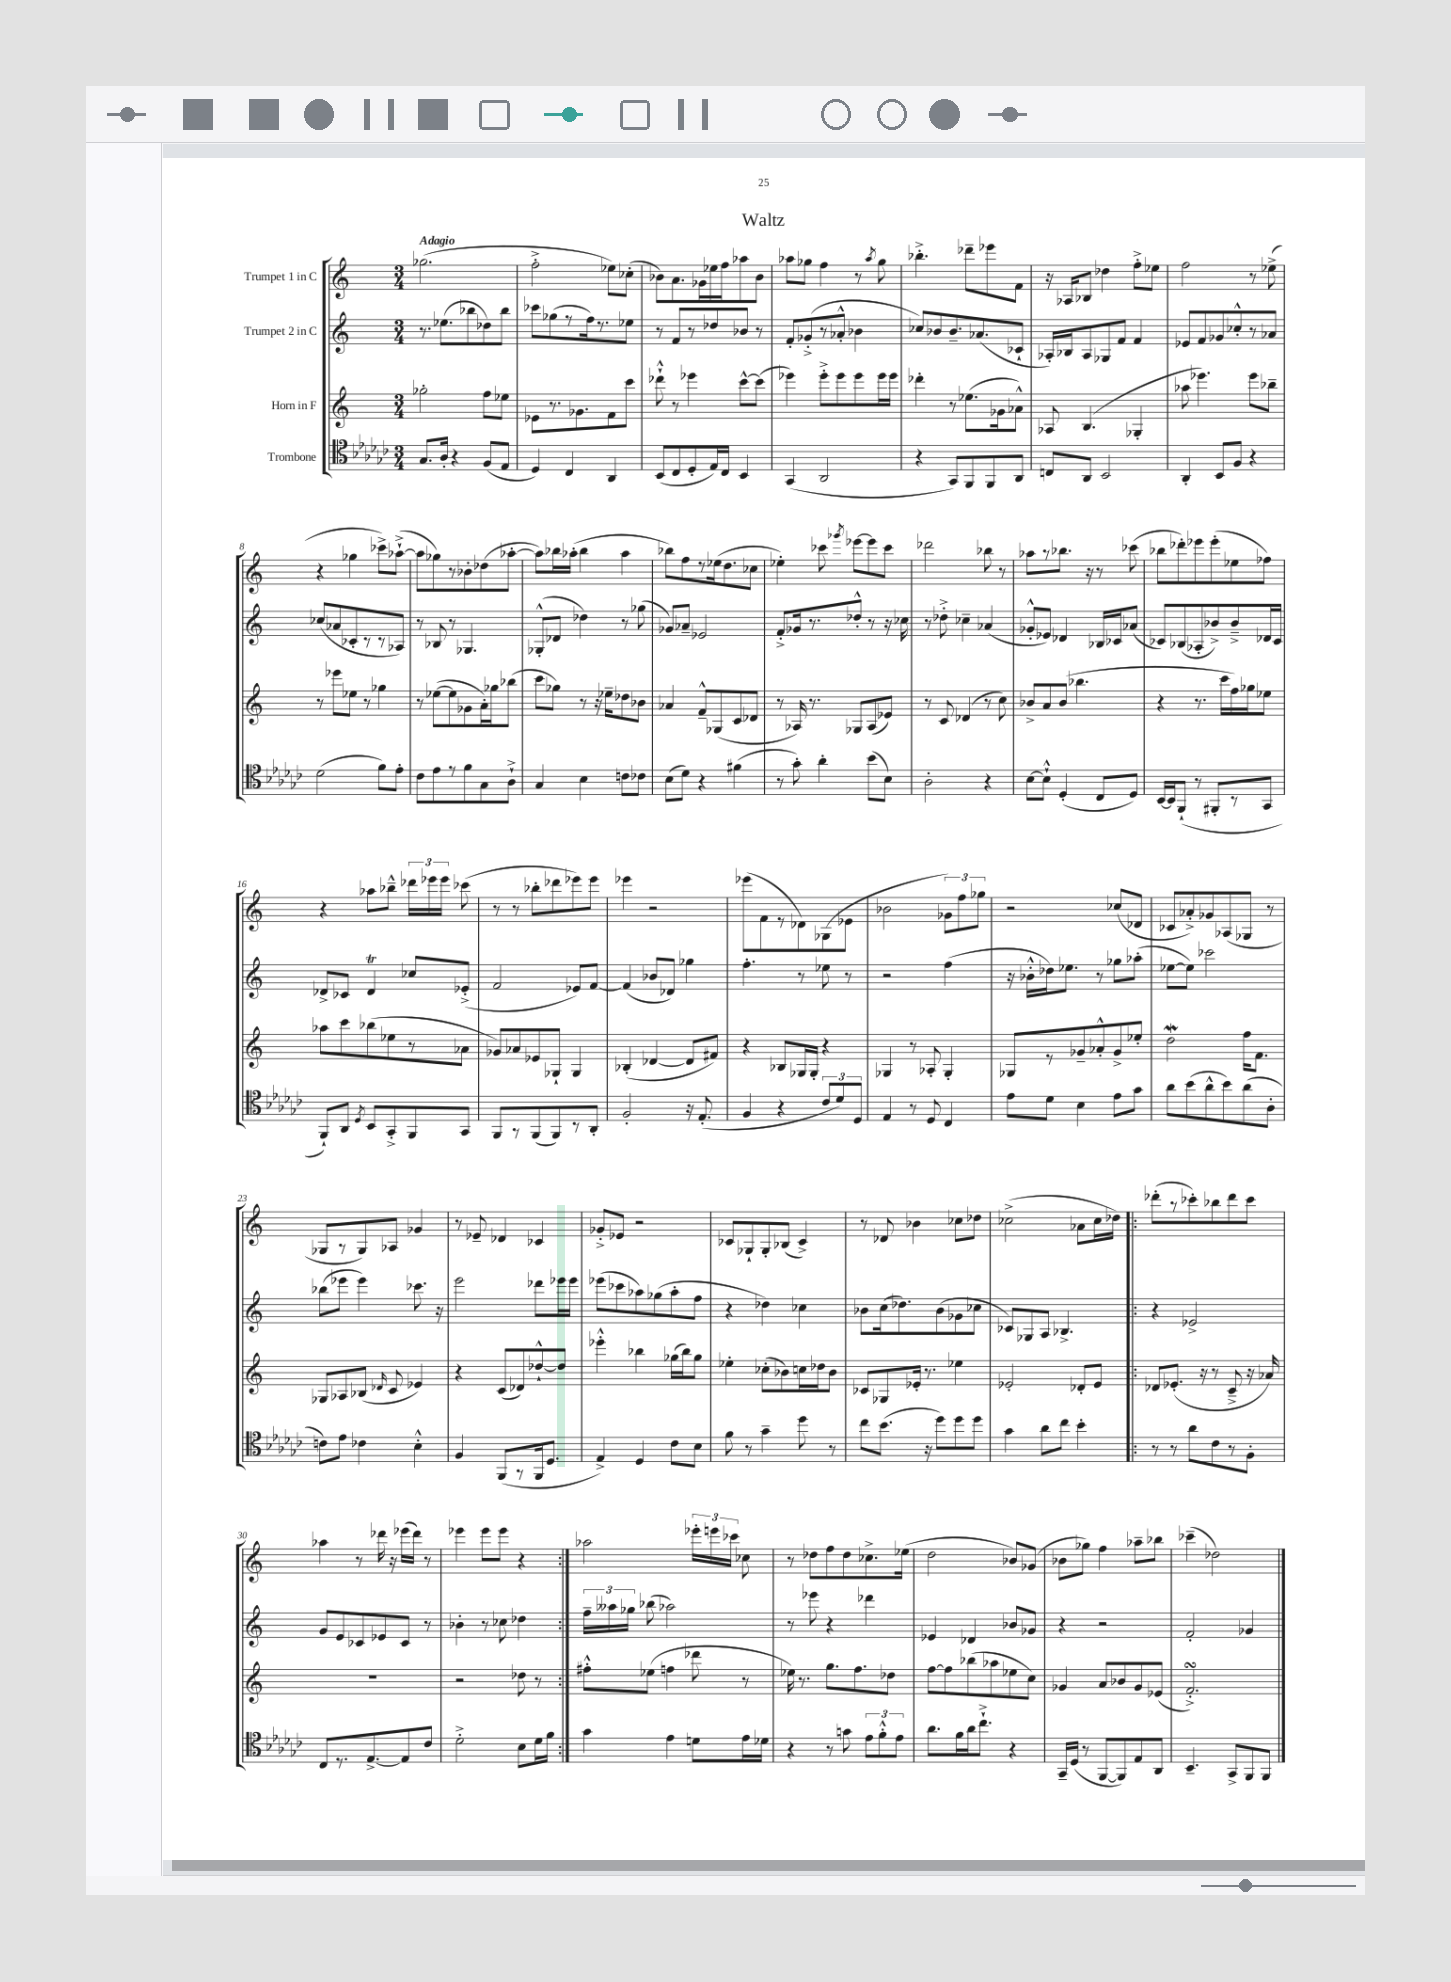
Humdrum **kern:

**kern	**kern	**kern	**kern
*staff4	*staff3	*staff2	*staff1
*clefC4	*clefG2	*clefG2	*clefG2
*k[b-e-a-d-g-c-]	*k[]	*k[]	*k[]
*M3/4	*M3/4	*M3/4	*M3/4
8.G-	2gg-'	8.r	(2.gg-
16A-'	.	(8.ee-	.
4r	.	.	.
.	.	8bb-	.
(8F	8ff	8dd-)	.
8E-	8ee-	8bb-	.
=	=	=	=
4D-)	8e-	8ccc-	2ff'^
.	8.r	(8gg-	.
4C-	.	8r	.
.	8.g-	.	.
.	.	16ff)	.
.	.	8.r	.
4AA-	8f	.	8ee-)
.	8ccc	8ee-	(8cc-'
=	=	=	=
(8BB-	8ddd-`^^	8r	8b-)
8C-	8r	8f	8.a
8D-'	4eee-	8r	.
.	.	.	16g-
16E-)	.	8dd-	16ee-
16C-	.	.	16ff
4BB-	[8ccc^^	8b-	8aa-
.	(8ccc]	8r	8b-
=	=	=	=
(4GG-	4eee-)	8f'	8aa-
.	.	(8g-'^	8gg-
2AA-	8eee-'^	8r	4ff
.	8eee-	8a-'^^	.
.	8eee-	4b-	8r
.	.	.	8qaa-
.	16eee-	.	8gg-
.	16eee-	.	.
=	=	=	=
4r	4ddd-'	8cc-)	4.bb-'^
.	.	8b-	.
8GG-)	8r	8.b-~	.
8FF	(8.ee-	.	8ddd-~
.	.	(8.a-	.
8FF	.	.	8eee-
.	16g-	.	.
8AA-	8a-^^)	8c-`	8f
=	=	=	=
8C	8A-	16A-')	16r
.	.	16B-	16A-
8AA-	(4.B	8A-	8B-
2BB-	.	8G-	4dd-
.	.	8f	.
.	4G-'	4f	8ff'^
.	.	.	8ee-
=	=	=	=
4AA-'	8aa-	8e-	2ff
.	4.eee-)	8f	.
8BB-	.	8g-	.
8F	.	8cc-'^^	.
4r	8eee-	8r	8r
.	8bb-~	8a-	(8ee-^
=	=	=	=
(2d-	8r	(8cc-	4r
.	8eee-	8a-	.
.	8ee-	8c-'	4gg-
.	8r	8r	.
8f)	4gg-	8r	8ccc-^)
8e-'	.	8A-)	([8aa-`^
=	=	=	=
8c-	8r	8r	8aa-]
8e-	([8ee-	8B-	8gg-)
8r	8ee-]	8r	8r
8f	8g-	4.G-	8b-'
8G-	16a')	.	(8dd-
.	16gg-	.	.
8A-`^	(8bb-	.	[8aa-'
=	=	=	=
4G-	8ccc	(8G-'^^	8aa-])
.	8gg-)	8d-	16bb-
.	.	.	(16aa-'
4B-	8r	4dd-)	4bb-
.	16r	.	.
.	16ee-~	.	.
8c	8dd-	8r	4aa-
8c-	8b-	(8gg-	.
=	=	=	=
(8B-	4a-	8g-)	8bb-)
8d-)	.	8a-~	8ff
4r	8f~^^	2e-	8r
.	(8G-	.	(16ee-
.	.	.	8.dd
(4f#	8c	.	.
.	8d-	.	8cc-
=	=	=	=
8r	8r	8f'^	4ee-')
8g-')	16A-)	16g-	.
.	8.r	8.r	.
4a-'	.	.	8ccc-
.	.	.	8qggg-
.	8G-	8dd-'^^	[8eee-
(8b-	(8A-	8r	8eee-]
8B-)	8e-)	16r	8ccc-
.	.	16cc-	.
=	=	=	=
2A-'	8r	8r	2ddd-
.	8c	8dd-'^	.
.	(4d-	4cc-~	.
4r	8r	(4a-	8bb-
.	8cc)	.	8r
=	=	=	=
[8B-	8b-^	8g-'^^	8aa-
8B-`^^]	8a	8e-)	8r
(4D-'	(8b-	4d-	8.bb-
.	4.bb-	.	.
.	.	.	16r
8C-	.	16B-	8r
.	.	16c-	.
8D-)	.	(8a-	(8ccc-
=	=	=	=
[16BB-	4r	8c-)	8bb-
16BB-]	.	.	.
(8FF`	.	(8B-	8ddd-')
8r	8.r	8A-'	8eee-
8FF#'	.	8b-^)	(8eee-'
.	16ccc	.	.
8r	16ff)	8b-~^	8ee-
.	16gg-	.	.
8GG-	8ee-	16d-	8ff-)
.	.	16c-	.
=	=	=	=
8FF`)	8aa-	8d-^	4r
8AA-	8ccc	8c-	.
8qD-	.	.	.
8BB-	(8bb-	4d-	8aa-
8GG-'^	8ee-	.	8bb-~^^
8FF	8r	8cc-	24ddd-
.	.	.	24eee-
.	.	.	24eee-
8GG-	8a-	(8e-'^	(8ccc-
=	=	=	=
8FF	8g-)	2f	8r
8r	8a-	.	8r
(8FF	8e-	.	8bb-'
8FF)	8G-`	.	8ddd-
8r	4G-	8e-)	8eee-)
8AA-'	.	[8f	8eee-
=	=	=	=
2F'	(4B-'	(4f]	4eee-
.	[4d-	8b-	2r
.	.	8d-)	.
16r	8d-]	4gg-	.
(8.E-'	.	.	.
.	8f#)	.	.
=	=	=	=
4F	4r	4.ff'	(8eee-
.	.	.	8f
4r	8B-	.	8r
.	16G-	8r	8d-)
.	16G-'	.	.
12c-	4r	8ee-	(8G-
12d-)	.	.	.
.	.	8r	8e-
12D-	.	.	.
=	=	=	=
4E-	4G-	2r	2b-
8r	8r	.	.
8D-	8A-'	.	.
4C-	4G-'	(4ff	12g-)
.	.	.	12ff
.	.	.	12gg-
=	=	=	=
8e-	8G-	16r	2r
.	.	16b-'^^	.
8d-	8r	16dd-)	.
.	.	8.ee-	.
4B-	8g-~	.	.
.	8a-'^^	8r	.
8e-	8g-^	8gg-	(8cc-
8g-	8ee-'	(8aa-'	8d-
=	=	=	=
8a-	2dd	[8ee-	8c-
(8b-	.	8ee-])	8a-'^)
8a-^^	.	2ccc-	8g-
8b-)	.	.	(8A-
(8a-	16ff	.	8G-
.	8.f	.	.
8A-'	.	.	8r
=	=	=	=
8c)	8G-	(8bb-	8G-
8e-	8A-	8eee-	8r
4c-	(8B-	4eee-)	8G-)
.	16qqd-	.	.
.	8c	.	8A-
4B-'^^	4e-)	8.ccc-	4g-
.	.	16r	.
=	=	=	=
4F	4r	2eee	8r
.	.	.	8e-~
(8FF	(8c	.	4d-
8r	8d-)	.	.
16FF	[8dd-`^^	8ddd-	4c-
8.D-	.	.	.
.	8dd-]	16eee-	.
.	.	16eee-	.
=	=	=	=
4E-^)	4eee-'^^	(8eee-	8g-'^
.	.	8ccc-	8e-
4D-	4bb-	8aa-)	2r
.	.	(8gg-	.
8c-	(16gg-	8aa-'	.
.	16bb-)	.	.
8B-	8gg-	8ff	.
=	=	=	=
8f	4ee-'	4r	8c-
8r	.	.	8G-`
4g-~	(8cc-'	4dd-)	8G-'
.	8b-)	.	(8B-
8dd-	16cc	4cc-	4c-^)
.	16dd-	.	.
8r	8b-	.	.
=	=	=	=
8cc-	8c-	8b-	8r
(8.b-	8G-	(16cc	8d-
.	.	8.dd-)	.
.	16e-'	.	4b-
16r	8.r	.	.
8dd-)	.	(8b-	.
8dd-	4ee-	8g-	8cc-
8dd-	.	8cc-	8dd-
=	=	=	=
4g-	2e-'	8c-)	(2cc-^
.	.	8G-	.
8a-	.	8A	.
8cc-	.	4.B-^	.
4b-'	8d-'	.	8a-
.	8e-	.	16cc-
.	.	.	16dd-)
=!|:	=!|:	=!|:	=!|:
8r	8d-	4r	(8ddd-'
8r	(8.e-'	.	8r
8a-	.	2e-^	8ccc-')
.	16r	.	.
8c-	8r	.	8bb-
8r	8c~^	.	8ddd-
8F'	16r	.	8ccc-
.	16a-)	.	.
=	=	=	=
8C-	2.r	8g	4aa-
8.r	.	8e	.
.	.	8c-	8r
[8.E-^	.	.	.
.	.	8e-	16ddd-
.	.	.	16r
8E-]	.	8c-	(16eee-
.	.	.	16ddd-)
8c-	.	8r	8r
=	=	=	=
2d-'^	2r	4b-'	4eee-
.	.	8r	8eee-
.	.	8cc-	8eee-
8B-	8dd-	4dd-	4r
16d-	8r	.	.
16f	.	.	.
=:|!	=:|!	=:|!	=:|!
4g-	8ff#'^^	24ff~	2aa-
.	.	24aa--	.
.	.	24gg-	.
.	(8ee-	(8bb-	.
4e-	4ff	2aa-)	.
8d	8ddd-	.	24eee-'
.	.	.	24eee
.	.	.	24ccc-
16e-	8r	.	8cc-
16d-	.	.	.
=	=	=	=
4r	16ee-)	8r	8r
.	8.r	.	.
.	.	8eee-	8dd-
8r	8.gg	4r	8ff
8g	.	.	8dd-
.	8.ff	.	.
12e-	.	4ddd-	8.cc-^
12f'^^	.	.	.
.	8dd-	.	.
12e-	.	.	.
.	.	.	(16ee-
=	=	=	=
8.a-	[8ff	4e-	2dd
.	8ff]	.	.
16f	.	.	.
16a-	(8bb-	4d-	.
8.cc-`^	.	.	.
.	8aa-	.	.
4r	8ee-	8b-	8b-)
.	8cc)	8g-	(8g-
=	=	=	=
16GG-~	4g-	4r	8b-
(16D-	.	.	.
8r	.	.	8gg-)
[8FF	8a	2r	4ff
8FF])	8b-	.	.
8E-	8g-	.	8aa-~
8AA-	(8e-	.	8bb-
=	=	=	=
4.BB-~	2.f'^)	2f'	(4ccc-~
.	.	.	2dd-)
8GG-^	.	.	.
8FF	.	4g-	.
8FF	.	.	.
==	==	==	==
*-	*-	*-	*-
